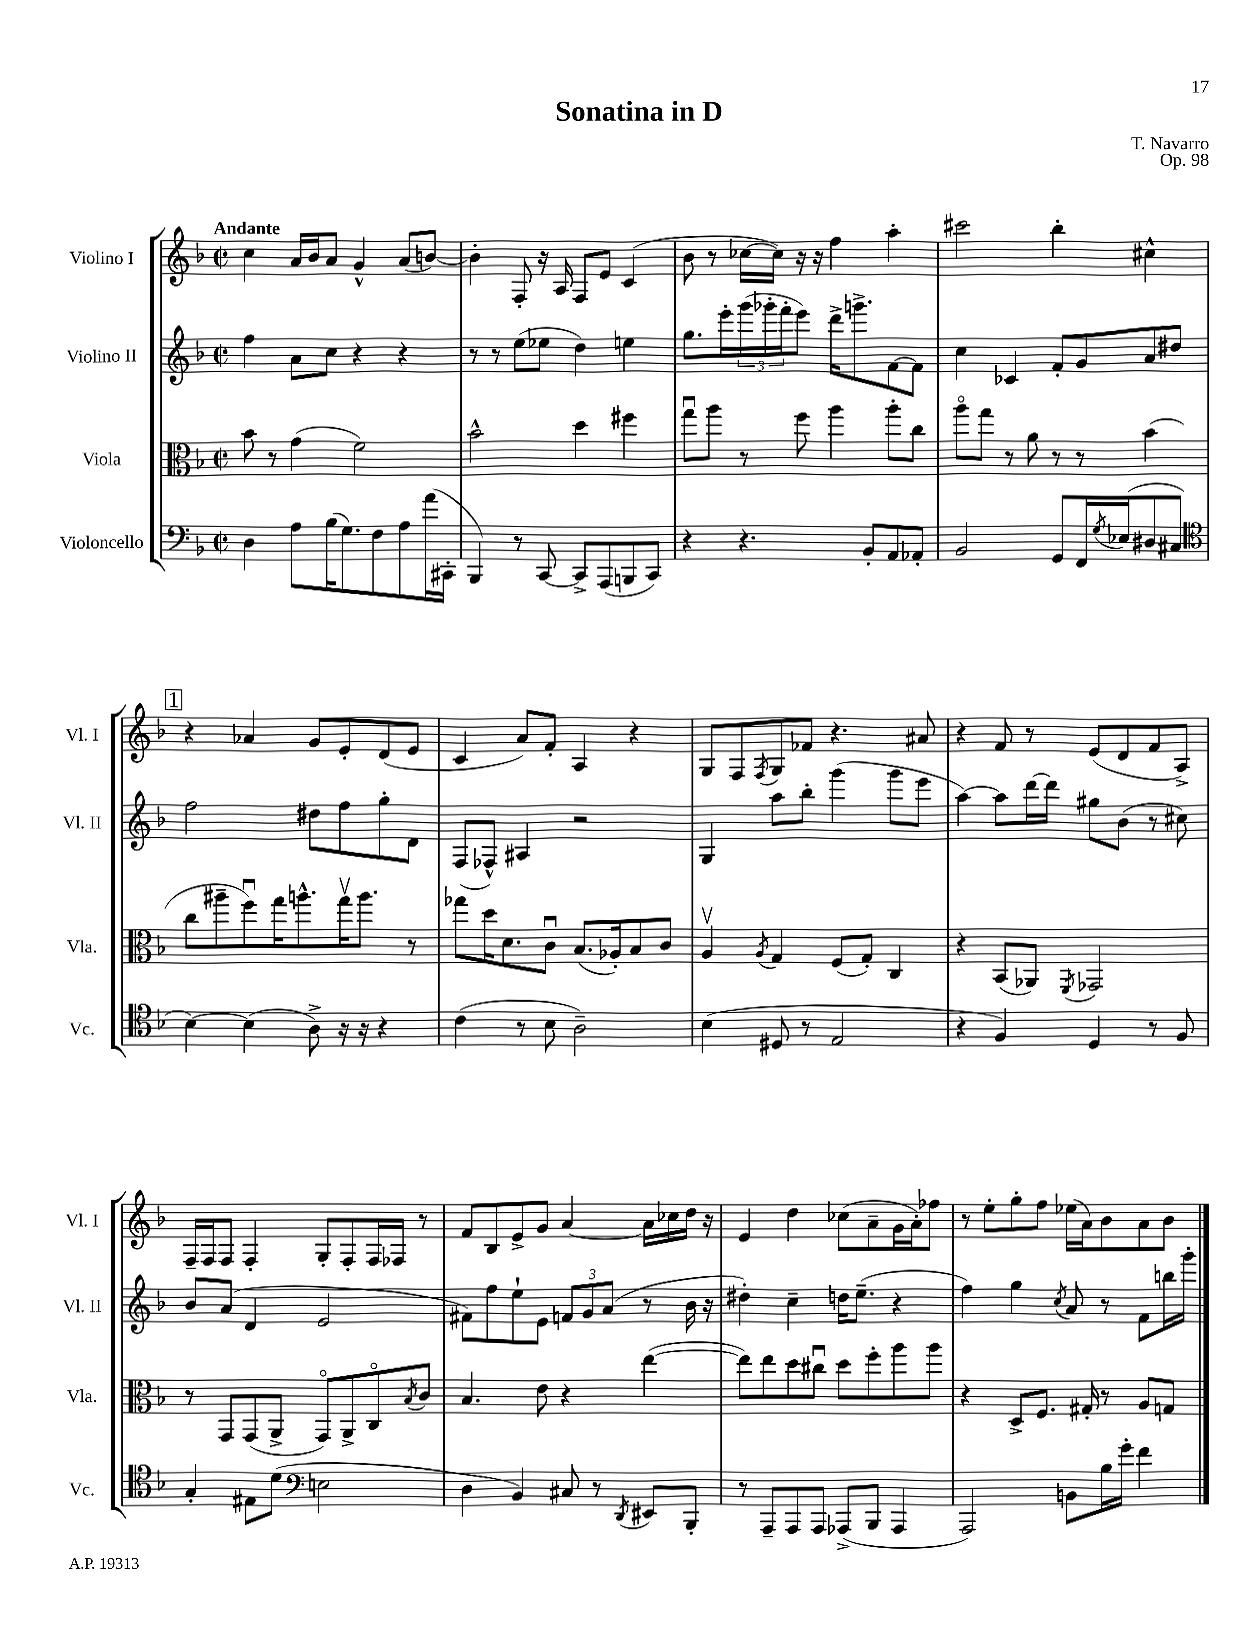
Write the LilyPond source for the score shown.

\header { title = "Sonatina in D" composer = "T. Navarro" opus = "Op. 98" }
<<
\new StaffGroup <<
\new Staff = "s0" \with { instrumentName = "Violino I" shortInstrumentName = "Vl. I" } {
    \clef treble \key f \major \defaultTimeSignature \time 2/2 \tempo "Andante"
    c''4 a'16 bes'16 a'8 g'4-^ a'8( b'8~) |
    b'4-. f8-. r16 a16 f8 e'8 c'4( |
    bes'8 r8 ces''16~ ces''16) r16 r16 f''4 a''4-. |
    cis'''2 bes''4-. cis''4-^ |
    \mark \markup { \box "1" } r4 aes'4 g'8 e'8-. d'8( e'8 |
    c'4 a'8) f'8-. a4 r4 |
    g8 f8 \acciaccatura { f8 } g8 fes'8 r4. ais'8 |
    r4 f'8 r8 e'8( d'8 f'8 a8->) |
    f16-- f16 f8 f4-. g8-. f8-. f16 fes16 r8 |
    f'8 bes8 e'8-> g'8 a'4~ a'16 ces''16 d''16 r16 |
    e'4 d''4 ces''8( a'8-- g'16 a'16-.) fes''8 |
    r8 e''8-. g''8-. f''8 ees''16( a'16) bes'8 a'8 bes'8 \bar "|." |
}
\new Staff = "s1" \with { instrumentName = "Violino II" shortInstrumentName = "Vl. II" } {
    \clef treble \key f \major \defaultTimeSignature \time 2/2
    f''4 a'8 c''8 r4 r4 |
    r8 r8 e''8( ees''8 d''4) e''4 |
    g''8. e'''16-. \tuplet 3/2 { g'''16( ges'''16-. f'''16-. } e'''8) d'''16-> g'''8.-> f'8~ f'8 |
    c''4 ces'4 f'8-. g'8 a'8 dis''8 |
    \mark \markup { \box "1" } f''2 dis''8 f''8 g''8-. d'8 |
    f8( fes8-^) ais4 r2 |
    g4 a''8 bes''8-. g'''4( g'''8 e'''8 |
    a''4~) a''8 d'''16~ d'''16 gis''8 bes'8( r8 cis''8) |
    bes'8 a'8( d'4 e'2 |
    fis'8) f''8 e''8-! e'8 \tuplet 3/2 { f'8 g'8 a'8( } r8 bes'16 r16 |
    dis''4-.) c''4-- d''16 e''8.--( r4 |
    f''4) g''4 \acciaccatura { c''8 } a'8 r8 f'8 b''16 g'''16-. \bar "|." |
}
\new Staff = "s2" \with { instrumentName = "Viola" shortInstrumentName = "Vla." } {
    \clef alto \key f \major \defaultTimeSignature \time 2/2
    bes'8 r8 g'4( f'2) |
    bes'2-^ d''4 fis''4 |
    g''8\downbow a''8 r8 f''8 a''4 a''8-. c''8 |
    a''8\flageolet g''8 r8 a'8 r8 r8 bes'4( |
    \mark \markup { \box "1" } c''8 ais''8-- f''8\downbow) g''16 a''8.-^ g''16\upbow a''8. r8 |
    ges''8 d''16 d'8. c'8\downbow bes8.( aes16-.) bes8 c'8 |
    a4\upbow \acciaccatura { a8 } g4 f8( g8-.) c4 |
    r4 bes,8( aes,8) \acciaccatura { f,8 } ges,2 |
    r8 g,8 g,8( a,8-> g,8\flageolet) a,8-> c8\flageolet \acciaccatura { bes8 } c'8 |
    bes4. e'8 r4 e''4~( |
    e''8) e''8 d''8 cis''8\downbow d''8 f''8-. a''8 a''8 |
    r4 d8-> f8. gis16-. r8 a8 g8 \bar "|." |
}
\new Staff = "s3" \with { instrumentName = "Violoncello" shortInstrumentName = "Vc." } {
    \clef bass \key f \major \defaultTimeSignature \time 2/2
    d4 a8 bes16( g8.) f8 a8 a'16( cis,16-. |
    bes,,4) r8 c,8~ c,8-> a,,8( b,,8 c,8) |
    r4 r4. bes,8-. a,8 aes,8-. |
    bes,2 g,8 f,16 \acciaccatura { g8 } ees16( dis8 cis8 |
    \mark \markup { \box "1" } \clef tenor bes4~) bes4( a8->) r16 r16 r4 |
    c'4( r8 bes8 a2--) |
    bes4( dis8 r8 e2 |
    r4 f4) d4 r8 f8 |
    g4-. eis8 d'8( \clef bass e2 |
    d4 bes,4) cis8 r8 \acciaccatura { d,8 } eis,8 bes,,8-. |
    r8 a,,8-- a,,8 a,,8 aes,,8->( bes,,8 aes,,4 |
    a,,2) b,8 bes16 g'16-. f'4 \bar "|." |
}
>>
>>
\layout { \context { \Score \remove "Bar_number_engraver" } }
